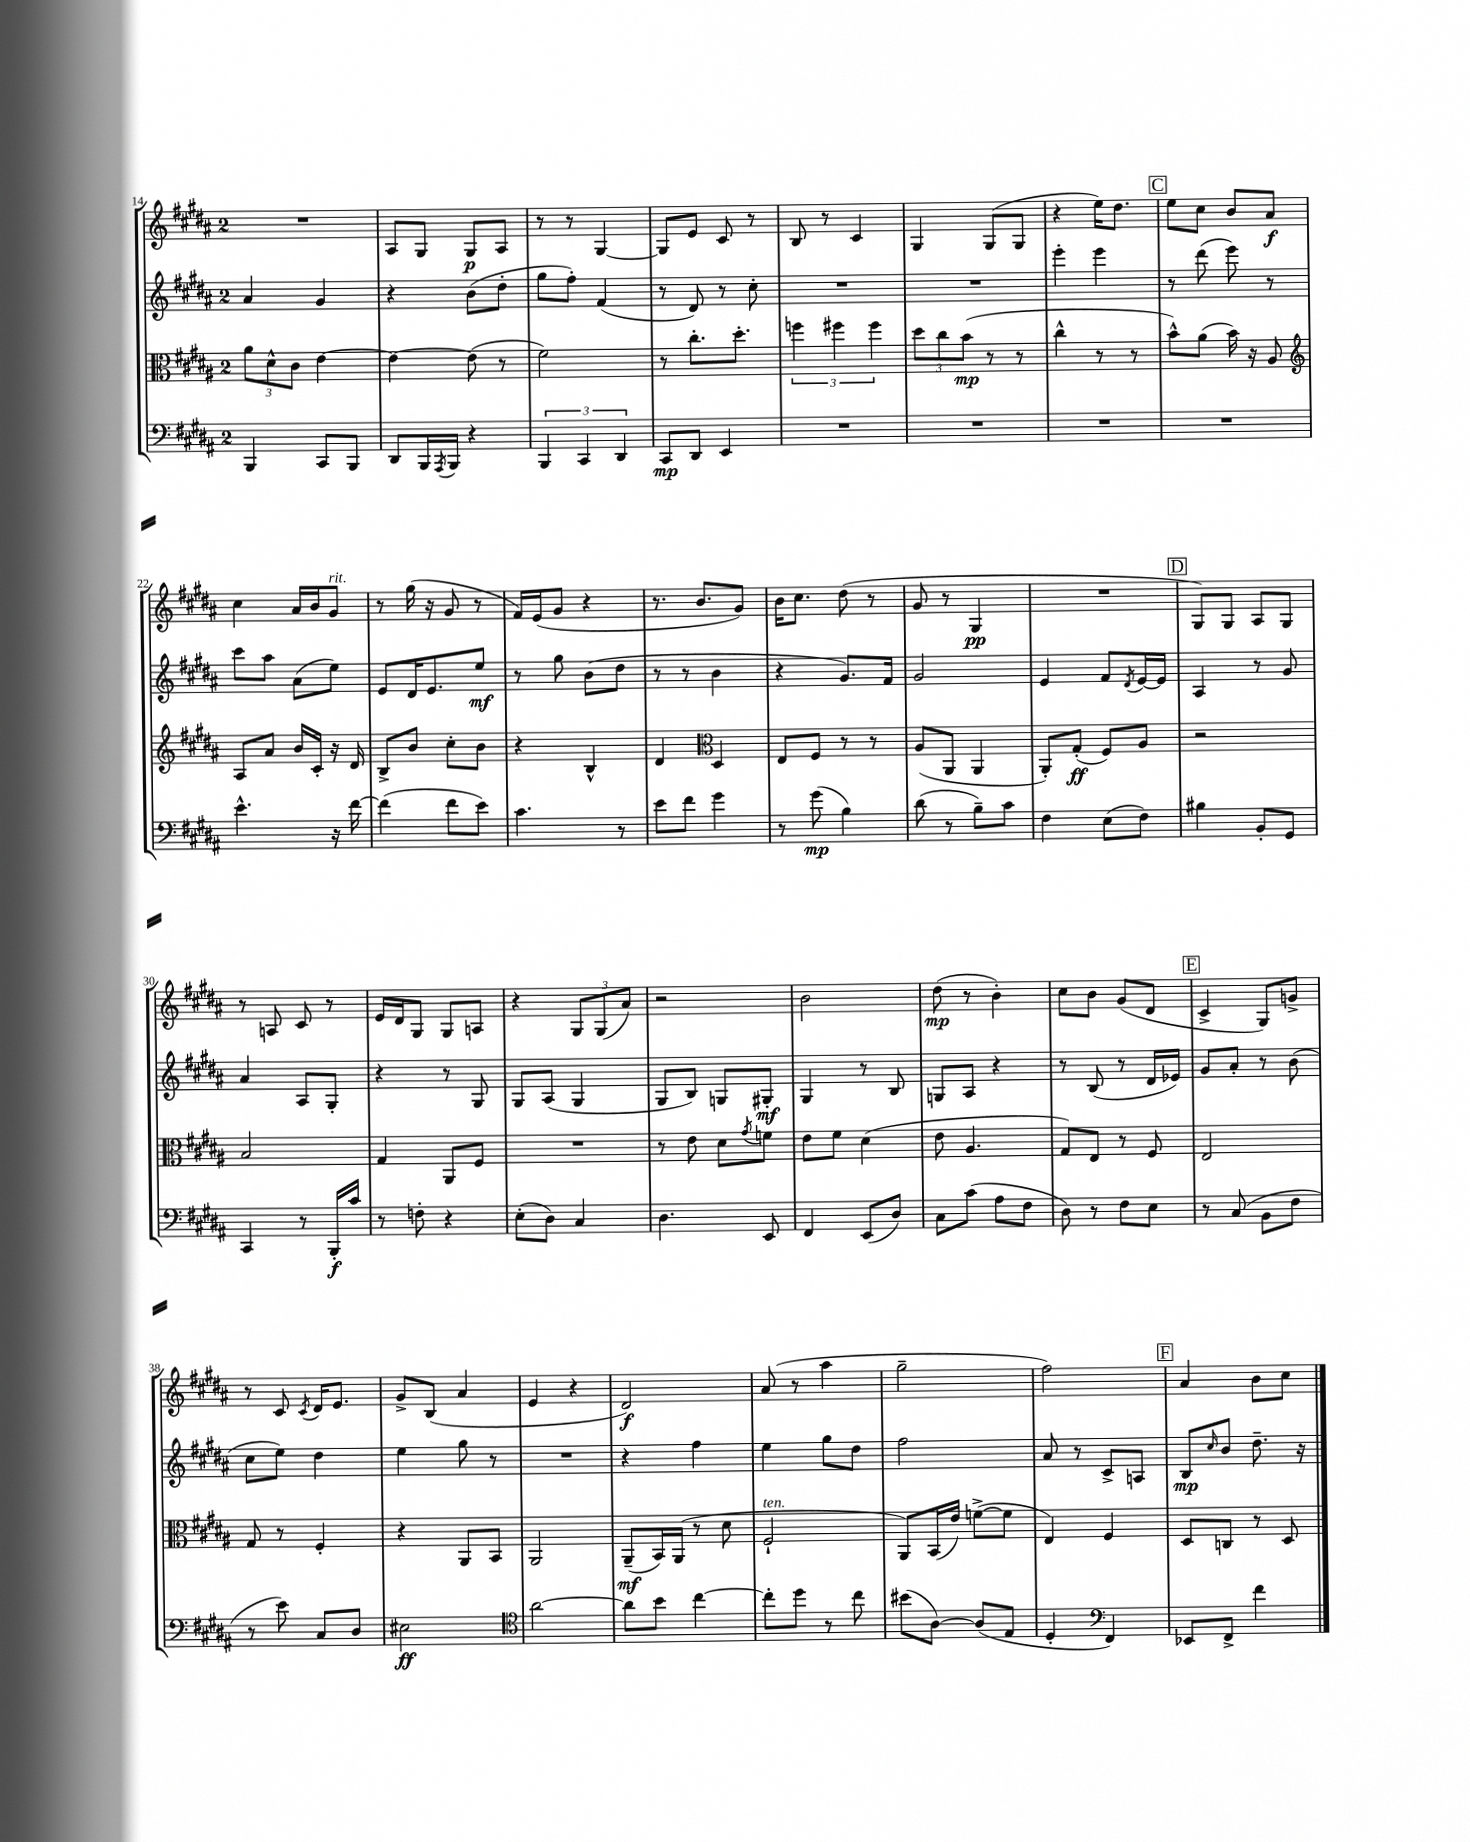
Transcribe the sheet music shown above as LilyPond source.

<<
\new StaffGroup <<
\new Staff = "s0" {
    \clef treble \key b \major \once \override Staff.TimeSignature.style = #'single-digit \time 2/4
    R2 |
    ais8 gis8 gis8\p ais8 |
    r8 r8 gis4~ |
    gis8 e'8 cis'8 r8 |
    b8 r8 cis'4 |
    gis4 gis8( gis8 |
    r4 e''16) dis''8. |
    \mark \markup { \box "C" } e''8 cis''8 b'8 ais'8\f |
    cis''4 ais'16 b'16 gis'8^\markup { \italic "rit." } |
    r8 gis''16( r16 gis'8 r8 |
    fis'16) e'16( gis'8 r4 |
    r8. b'8. gis'8) |
    b'16 cis''8. dis''8( r8 |
    gis'8 r8 gis4\pp |
    R2 |
    \mark \markup { \box "D" } gis8) gis8 ais8 gis8 |
    r8 a8 cis'8 r8 |
    e'16 dis'16 gis8 gis8 a8 |
    r4 \tuplet 3/2 { gis8 gis8( ais'8) } |
    r2 |
    b'2 |
    dis''8\mp( r8 b'4-.) |
    cis''8 b'8 gis'8( dis'8 |
    \mark \markup { \box "E" } cis'4-> gis8) g'8-> |
    r8 cis'8 \acciaccatura { cis'8 } dis'16 e'8. |
    gis'8-> b8( ais'4 |
    e'4 r4 |
    dis'2\f) |
    ais'8( r8 ais''4 |
    gis''2-- |
    fis''2) |
    \mark \markup { \box "F" } ais'4 b'8 cis''8 \bar "|." |
}
\new Staff = "s1" {
    \clef treble \key b \major \once \override Staff.TimeSignature.style = #'single-digit \time 2/4
    ais'4 gis'4 |
    r4 b'8( dis''8-. |
    gis''8 fis''8-.) fis'4( |
    r8 dis'8) r8 cis''8-. |
    R2 |
    R2 |
    e'''4-. e'''4 |
    \mark \markup { \box "C" } r8 dis'''8( e'''8) r8 |
    cis'''8 ais''8 ais'8( e''8) |
    e'8 dis'16 e'8. e''8\mf |
    r8 gis''8 b'8( dis''8 |
    r8 r8 b'4 |
    r4 gis'8.) fis'16 |
    gis'2 |
    e'4 fis'8 \acciaccatura { dis'8 } e'16~ e'16 |
    \mark \markup { \box "D" } ais4 r8 gis'8 |
    ais'4 ais8 gis8-. |
    r4 r8 gis8 |
    gis8 ais8( gis4 |
    gis8 b8) g8 gis8-.\mf |
    gis4 r8 b8 |
    g8 ais8 r4 |
    r8 b8( r8 dis'16 ees'16) |
    \mark \markup { \box "E" } gis'8 ais'8-. r8 b'8( |
    cis''8 e''8) dis''4 |
    e''4 gis''8 r8 |
    R2 |
    r4 fis''4 |
    e''4 gis''8 dis''8 |
    fis''2 |
    ais'8 r8 cis'8-> a8 |
    \mark \markup { \box "F" } b8\mp \grace { cis''16 } b'8 dis''8.-- r16 \bar "|." |
}
\new Staff = "s2" {
    \clef alto \key b \major \once \override Staff.TimeSignature.style = #'single-digit \time 2/4
    \tuplet 3/2 { ais'8 dis'8-^ cis'8 } e'4~ |
    e'4~ e'8( r8 |
    fis'2) |
    r8 cis''8.-. dis''8.-. |
    \tuplet 3/2 { f''4 fis''4 fis''4 } |
    \tuplet 3/2 { dis''8 cis''8 b'8\mp( } r8 r8 |
    cis''4-^ r8 r8 |
    \mark \markup { \box "C" } b'8-^) ais'8( b'16) r16 ais8 |
    \clef treble ais8 ais'8 b'16 cis'16-. r16 dis'16 |
    b8-> b'8 cis''8-. b'8 |
    r4 b4-^ |
    dis'4 \clef alto dis4 |
    e8 fis8 r8 r8 |
    ais8( ais,8 ais,4 |
    ais,8-.) gis8-.\ff( fis8) ais8 |
    \mark \markup { \box "D" } r2 |
    b2 |
    gis4 ais,8 fis8 |
    R2 |
    r8 e'8 dis'8 \acciaccatura { gis'8 } f'8 |
    e'8 fis'8 dis'4( |
    e'8 ais4. |
    gis8) e8 r8 fis8 |
    \mark \markup { \box "E" } e2 |
    gis8 r8 fis4-. |
    r4 ais,8 b,8 |
    ais,2 |
    ais,8--\mf( b,16) ais,16( r8 dis'8 |
    fis2-!^\markup { \italic "ten." } |
    ais,8) b,16( e'16) f'8~->( f'8 |
    e4) fis4 |
    \mark \markup { \box "F" } dis8 c8 r8 dis8 \bar "|." |
}
\new Staff = "s3" {
    \clef bass \key b \major \once \override Staff.TimeSignature.style = #'single-digit \time 2/4
    b,,4 cis,8 b,,8 |
    dis,8 b,,16 \acciaccatura { ais,,8 } b,,16 r4 |
    \tuplet 3/2 { b,,4 cis,4 dis,4 } |
    cis,8\mp dis,8 e,4 |
    R2 |
    R2 |
    R2 |
    \mark \markup { \box "C" } R2 |
    e'4.-^ r16 fis'16~ |
    fis'4( fis'8 e'8) |
    cis'4. r8 |
    e'8 fis'8 gis'4 |
    r8 gis'8\mp( b4) |
    dis'8( r8 b8--) cis'8 |
    fis4 e8( fis8) |
    \mark \markup { \box "D" } bis4 b,8-. gis,8 |
    cis,4 r8 b,,16-.\f cis'16 |
    r8 f8-. r4 |
    e8-.( dis8) cis4 |
    dis4. e,8 |
    fis,4 e,8( dis8) |
    cis8 cis'8( ais8 fis8 |
    dis8) r8 fis8 e8 |
    \mark \markup { \box "E" } r8 cis8( b,8 fis8 |
    r8 e'8) cis8 dis8 |
    eis2\ff |
    \clef tenor ais'2~ |
    ais'8 b'8 cis''4~ |
    cis''8-. dis''8 r8 cis''8 |
    bis'8( ais8~) ais8( e8 |
    dis4-. \clef bass fis,4) |
    \mark \markup { \box "F" } ees,8 fis,8-> fis'4 \bar "|." |
}
>>
>>
\layout { \context { \Score currentBarNumber = #14 } }
